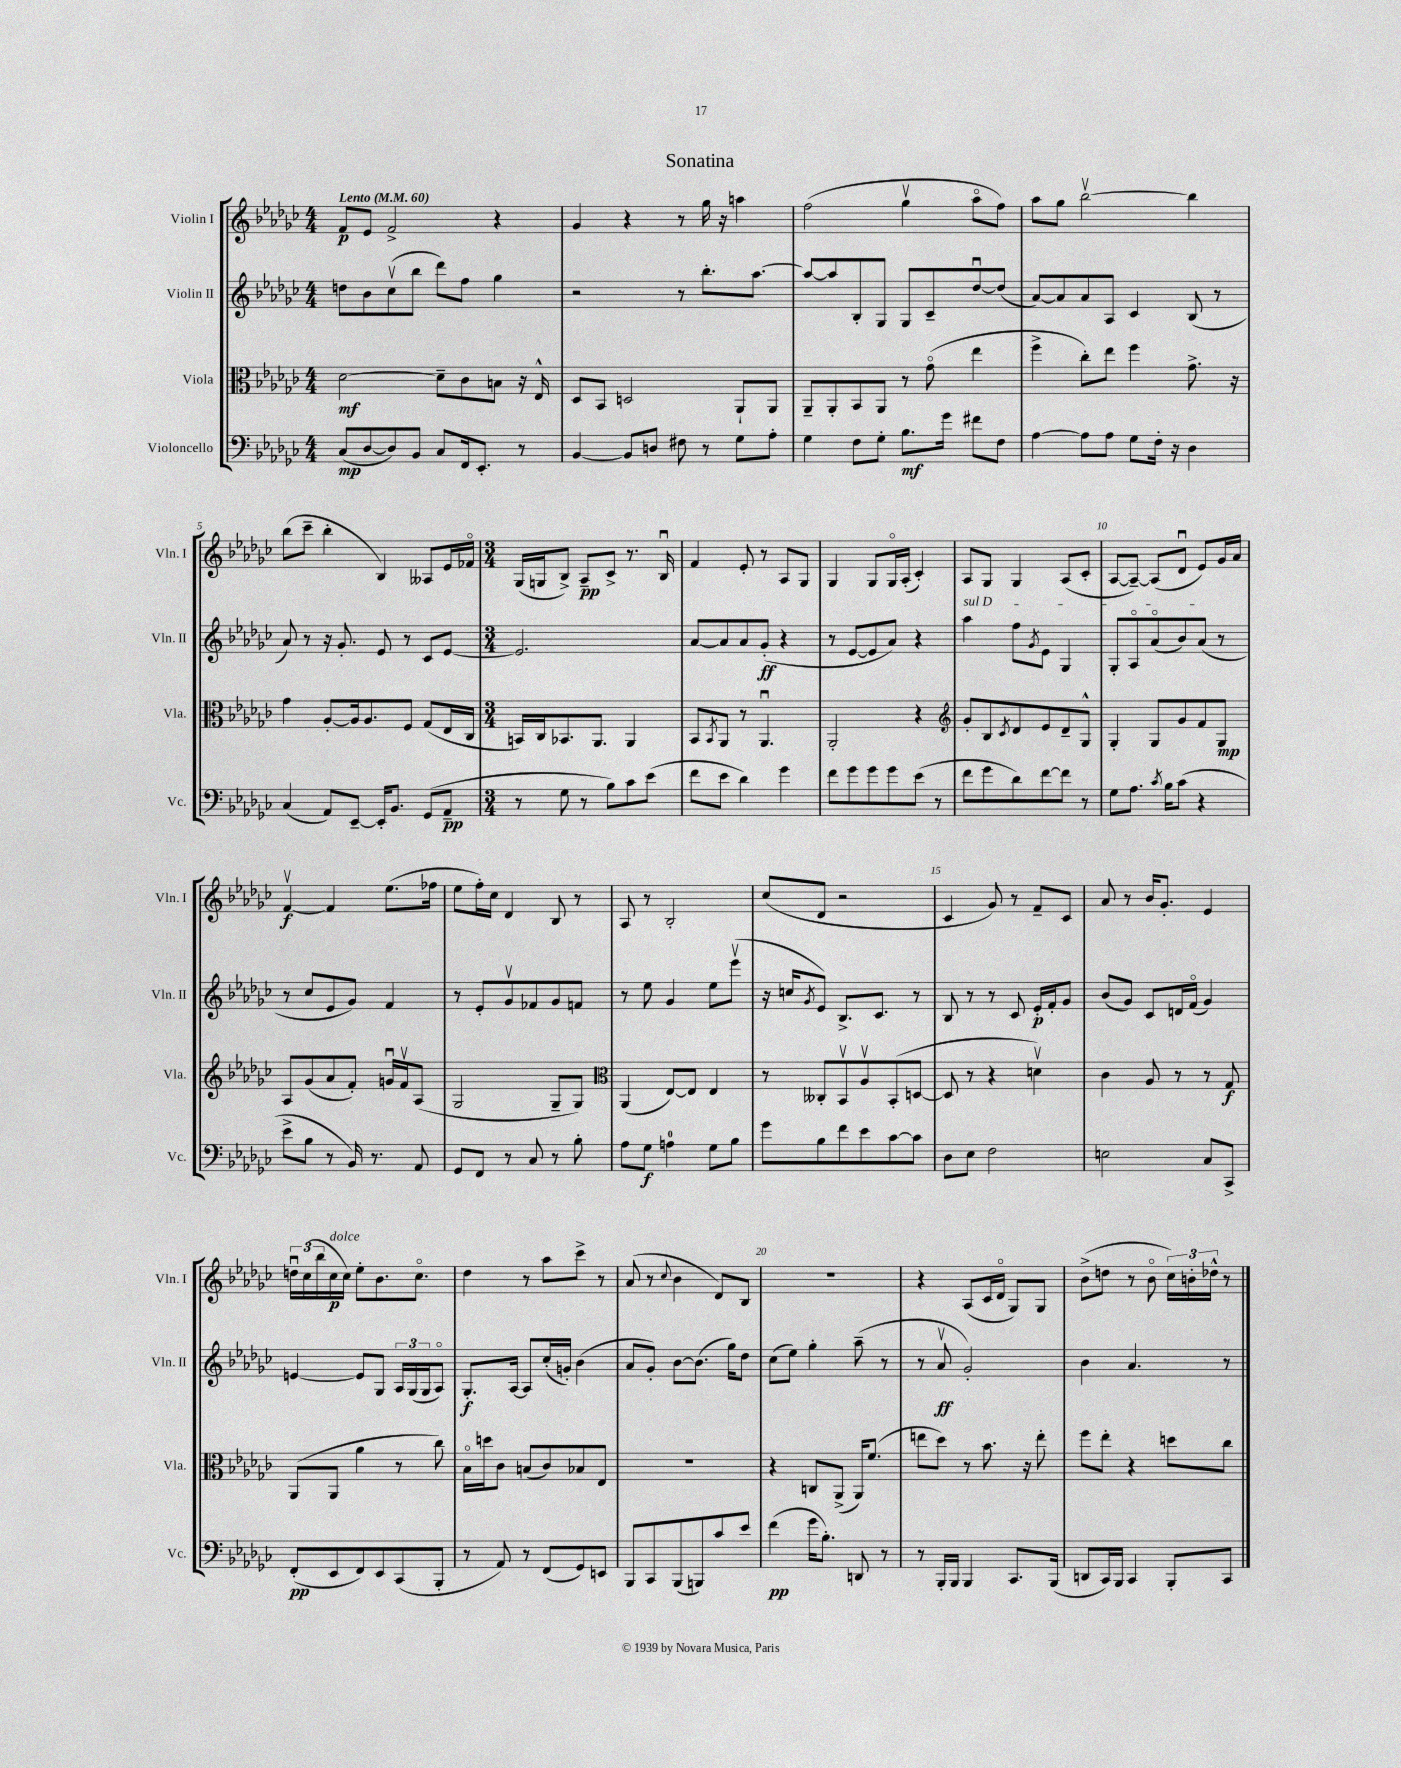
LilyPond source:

\header { title = "Sonatina" }
<<
\new StaffGroup <<
\new Staff = "s0" \with { instrumentName = "Violin I" shortInstrumentName = "Vln. I" } {
    \clef treble \key ges \major \numericTimeSignature \time 4/4 \tempo "Lento" 4 = 60
    f'8\p ees'8 f'2-> r4 |
    ges'4 r4 r8 ges''16 r16 a''4 |
    f''2( ges''4\upbow aes''8\flageolet f''8) |
    aes''8 ges''8 bes''2~\upbow bes''4 |
    bes''8( ces'''8-- bes''4-. bes4) aeses8 ees'16 fes'16\flageolet |
    \numericTimeSignature \time 3/4 ges16( g16 bes8->) aes8--\pp ces'8-> r8. bes16\downbow |
    f'4 ees'8-. r8 aes8 ges8 |
    ges4 ges8 ges16\flageolet aes16-.( ces'4-.) |
    aes8 ges8 ges4 aes8( ces'8-. |
    aes8~ aes8~--) aes8( des'8\downbow ees'8) ges'16 aes'16 |
    f'4~\upbow\f f'4 ees''8.( fes''16 |
    ees''8 f''16-.) ces''16 des'4 bes8 r8 |
    aes8 r8 bes2-. |
    ces''8( des'8 r2 |
    ces'4 ges'8) r8 f'8-- ces'8 |
    aes'8 r8 bes'16 ges'8.-. ees'4 |
    \tuplet 3/2 { d''16\downbow ces''16( bes''16 } ces''16\p^\markup { \italic "dolce" } ces''16) ees''8-. bes'8. ces''8.\flageolet |
    des''4 r8 aes''8 ces'''8-> r8 |
    aes'8( r8 \appoggiatura { ces''8 } bes'4 des'8) bes8 |
    R2. |
    r4 aes8( ces'16 des'16\flageolet ges8) ges8 |
    bes'8->( d''8 r8 bes'8\flageolet \tuplet 3/2 { ces''16) b'16-. des''16-^ } r8 \bar "|." |
}
\new Staff = "s1" \with { instrumentName = "Violin II" shortInstrumentName = "Vln. II" } {
    \clef treble \key ges \major \numericTimeSignature \time 4/4
    d''8 bes'8 ces''8\upbow( bes''8 des'''8) f''8 ges''4 |
    r2 r8 bes''8.-. aes''8.~ |
    aes''8~ aes''8 bes8-. ges8 ges8 ces'8-- des''8~\downbow des''8( |
    aes'8~) aes'8 aes'8 aes8 ces'4 bes8( r8 |
    aes'8) r8 r16 ges'8.-. ees'8 r8 ces'8 ees'8~ |
    \numericTimeSignature \time 3/4 ees'2. |
    aes'8~ aes'8 aes'8 ges'8-.\ff( r4 |
    r8 ees'8~ ees'8 aes'8) r4 |
    \once \override TextSpanner.bound-details.left.text = \markup { \italic "sul D" } aes''4\startTextSpan f''8 \acciaccatura { ges'8 } ees'8 ges4 |
    ges8-. aes8\flageolet aes'8\flageolet( bes'8) aes'8\stopTextSpan( r8 |
    r8 ces''8 ees'8 ges'8) f'4 |
    r8 ees'8-. ges'8\upbow fes'8 ges'8 f'8 |
    r8 ees''8 ges'4 ees''8 ees'''8\upbow( |
    r16 c''16 \acciaccatura { ges'8 } ees'8) bes8.-> ces'8. r8 |
    bes8 r8 r8 ces'8 ees'16-.\p f'16-. ges'8 |
    bes'8( ges'8) ces'8 d'16 f'16\flageolet( ges'4) |
    e'4~ e'8 ges8 \tuplet 3/2 { aes16 ges16( ges16 } aes8\flageolet) |
    ges8.-.\f aes16~ aes8 ces''16-.( g'16-.) bes'4( |
    aes'8 ges'8-.) bes'8~ bes'8.( ges''16) des''8 |
    ces''8( ees''8) ges''4-. aes''8--( r8 |
    r8 aes'8\upbow\ff ges'2-.) |
    bes'4 aes'4. r8 \bar "|." |
}
\new Staff = "s2" \with { instrumentName = "Viola" shortInstrumentName = "Vla." } {
    \clef alto \key ges \major \numericTimeSignature \time 4/4
    des'2~\mf des'8-- ces'8 b8 r16 ees16-^ |
    des8 bes,8 d2 aes,8-! aes,8 |
    aes,8-- aes,8-. bes,8 aes,8 r8 ges'8\flageolet( ees''4 |
    f''4-> ces''8-.) ees''8 f''4 ges'8.-> r16 |
    ges'4 aes8~-. aes16 aes8. f8 ges8( ees16 ces16 |
    \numericTimeSignature \time 3/4 b,16) ces16 bes,8. aes,8. aes,4 |
    bes,8 \acciaccatura { bes,8 } aes,8 r8 aes,4.\downbow |
    aes,2-. r4 |
    \clef treble ges'8-. bes8 \acciaccatura { ces'8 } des'8 ees'8 des'8-- ges8-^ |
    ges4-. ges8 ges'8 f'8 ges8\mp |
    aes8 ges'8( aes'8 f'8-.) g'16\downbow f'16\upbow aes8( |
    ges2 ges8-- ges8) |
    \clef alto aes,4( ees8~) ees8 ees4 |
    r8 ceses8-. bes,8\upbow aes8\upbow bes,8-.( d8~ |
    d8 r8 r4 d'4\upbow) |
    ces'4 aes8 r8 r8 ges8\f |
    aes,8( aes,8 aes'4 r8 ces''8) |
    bes16\flageolet d''16 ces'8 b8( ces'8) bes8 ees8 |
    R2. |
    r4 c8 aes,8->( aes,16) f'8.( |
    e''8 des''8) r8 bes'8. r16 e''8-. |
    f''8 ees''8-. r4 d''8 ces''8 \bar "|." |
}
\new Staff = "s3" \with { instrumentName = "Violoncello" shortInstrumentName = "Vc." } {
    \clef bass \key ges \major \numericTimeSignature \time 4/4
    ces8\mp( des8~ des8) bes,8 ces8 f,16 ees,8.-. r8 |
    bes,4~ bes,8 d8 fis8 r8 ges8 aes8-. |
    ges4 f8 ges8-. bes8.\mf ges'16 fis'8 f8 |
    aes4~ aes8 aes8 ges8 f16-. r16 des4 |
    ces4( aes,8) ees,8~-- ees,16-. bes,8. ges,8( aes,8--\pp |
    \numericTimeSignature \time 3/4 r8 ges8 r8 bes8) ces'8 ees'8( |
    f'8 ees'8 des'4) ges'4 |
    f'8 ges'8 ges'8 ges'8 ees'8( r8 |
    f'8 ges'8 des'8) f'8~ f'8 r8 |
    ges8 aes8. \acciaccatura { ces'8 } bes16 ces'8( r4 |
    ees'8-> bes8 r8 bes,16) r8. aes,8 |
    ges,8 f,8 r8 ces8 r8 bes8-. |
    aes8 ges8\f a4-0 ges8 bes8 |
    ges'8 bes8 f'8 ees'8 ces'8~ ces'8 |
    des8 ees8 f2 |
    e2 ces8 ces,8-> |
    f,8-.\pp( ees,8 f,8) ees,8 ces,8( bes,,8-. |
    r8 aes,8) r8 f,8( ges,8) e,8 |
    bes,,8 ces,8 bes,,8( b,,8) ces'8 ees'8 |
    f'4\pp( ges'16 bes8.-.) d,8 r8 |
    r8 bes,,16-. bes,,16 bes,,4 ces,8. bes,,16( |
    d,8 ces,16) bes,,16 ces,4 bes,,8-. ces,8 \bar "|." |
}
>>
>>
\layout { \context { \Score \override BarNumber.break-visibility = ##(#f #t #t) barNumberVisibility = #(every-nth-bar-number-visible 5) } }
